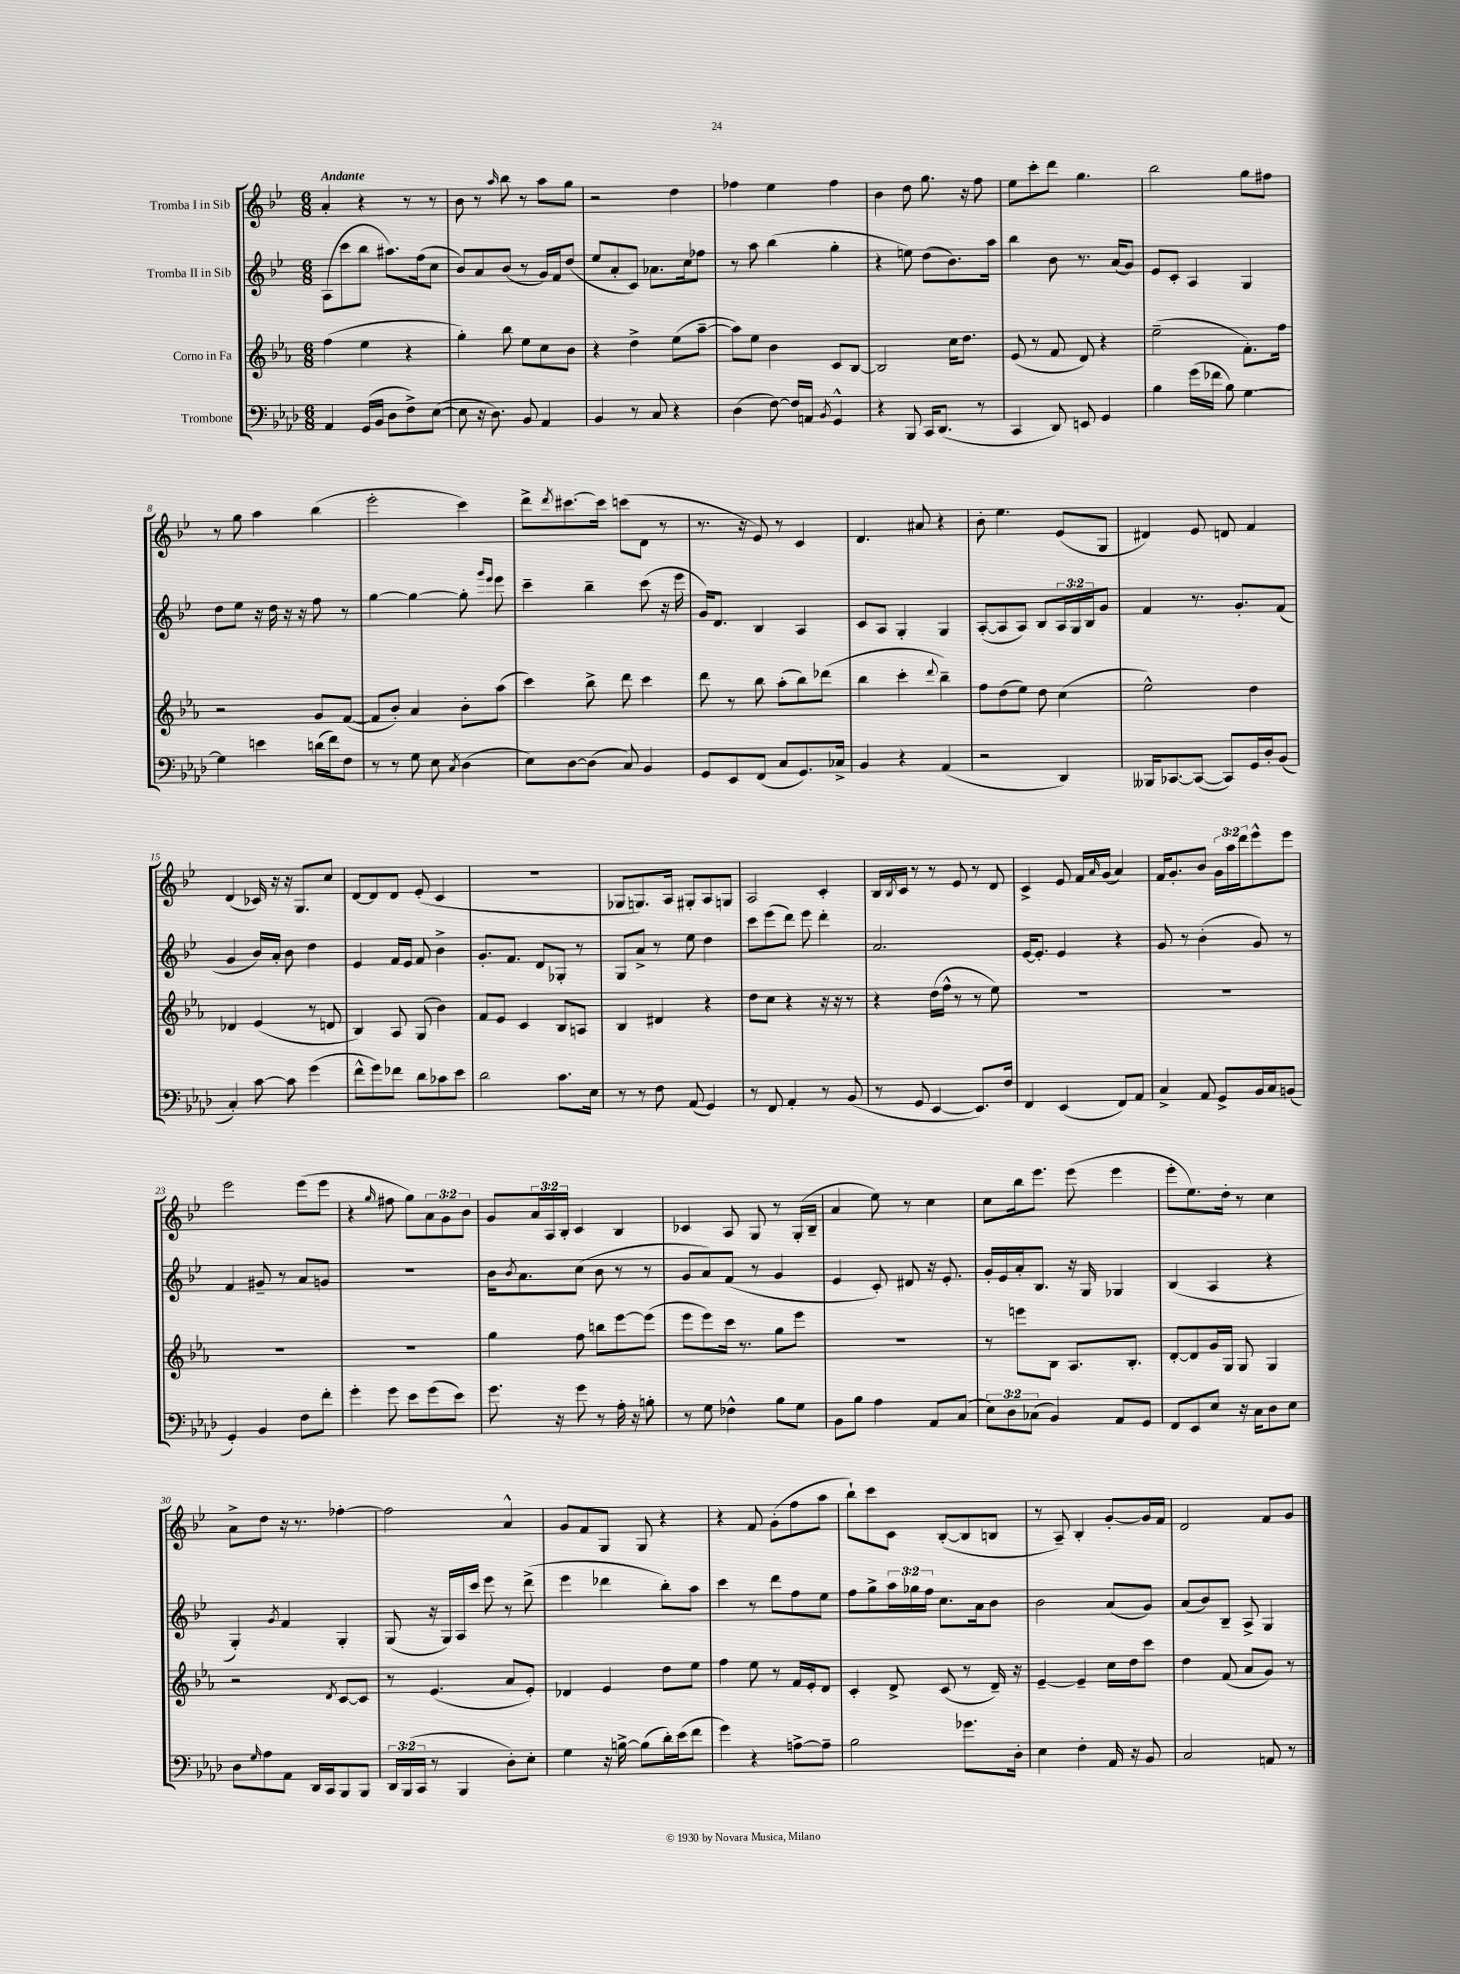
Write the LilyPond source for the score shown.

<<
\new StaffGroup <<
\new Staff = "s0" \with { instrumentName = "Tromba I in Sib" } {
    \clef treble \key bes \major \numericTimeSignature \time 6/8 \override Staff.TupletNumber.text = #tuplet-number::calc-fraction-text \tempo "Andante"
    a'4-. r4 r8 r8 |
    bes'8 r8 \grace { a''16 } bes''8 r8 a''8 g''8 |
    r2 d''4 |
    fes''4 ees''4 fes''4 |
    bes'4 d''8 g''8. r16 f''8 |
    ees''8 c'''8-. d'''8 g''4. |
    bes''2 g''8 fis''8 |
    r8 g''8 a''4 bes''4( |
    ees'''2-. c'''4) |
    d'''8-> \acciaccatura { d'''8 } cis'''8.~ cis'''16 c'''8( d'8 r8 |
    r8. r16 ees'8) r8 c'4 |
    d'4. ais'8 r4 |
    bes'8-. ees''4. ees'8( g8 |
    dis'4) ees'8 d'8 f'4 |
    d'4( ces'16) r16 r16 g8. c''8 |
    d'8~ d'8 d'8 ees'8-.( c'4 |
    R2. |
    ges8 g8.) a16 gis8-. a8 g8 |
    a2 c'4-. |
    bes16 \acciaccatura { bes8 } c'16 r8 r8 ees'8 r8 d'8 |
    c'4-> ees'8 f'16 \grace { a'16 } g'16( a'4) |
    f'16 g'8.-. bes'8 \tuplet 3/2 { g'16 a''16 d'''16 } ees'''8-^ ees'''8 |
    ees'''2 ees'''8( ees'''8 |
    r4 \grace { g''16 } fis''8 g''8) \tuplet 3/2 { a'8 g'8 bes'8 } |
    g'8 \tuplet 3/2 { a'16 a16 bes16-. } c'4 bes4 |
    ces'4 a8 g8 r8 g16-.( bes16-- |
    a'4 ees''8) r8 c''4 |
    c''8 bes''16 ees'''8. ees'''8( ees'''4 |
    ees'''8-. ees''8.) d''16-. r8 c''4 |
    a'8-> d''8 r16 r8. fes''4~-. |
    fes''2 a'4-^ |
    g'8 f'8 g8 g8 r4 |
    r4 f'8 g'8-.( f''8 a''8 |
    bes''8-!) c'''8 c'8 bes8~-.( bes8 b8 |
    r8 a8--) bes4-. g'8~-. g'16 f'16 |
    d'2 f'8 g'8 \bar "|." |
}
\new Staff = "s1" \with { instrumentName = "Tromba II in Sib" } {
    \clef treble \key bes \major \numericTimeSignature \time 6/8 \override Staff.TupletNumber.text = #tuplet-number::calc-fraction-text
    a8( c'''8 bes''8 ais''8.) f''16( c''8 |
    bes'8) a'8 bes'8( r8 g'16) f'16 d''8( |
    ees''8 a'8-. c'8) aes'8. c''16 fes''8 |
    r8 a''8 bes''4( g''4-. |
    r4 e''8) d''8( bes'8.) a''16 |
    bes''4 bes'8 r8. a'16( g'8) |
    ees'8 c'8-. a4 g4 |
    d''8 ees''8 r16 d''16 r16 r16 f''8 r8 |
    g''4~ g''4~ g''8-. \grace { g'''16 ees'''16 } ees'''8 |
    c'''4-- bes''4-- c'''8( r16 ees'''16 |
    g'16) d'8. bes4 a4 |
    c'8 a8 g4-. g4 |
    a8~-.( a8 a8) bes8 \tuplet 3/2 { a16 g16 bes16 } g'8 |
    f'4 r8. g'8.-. f'8( |
    g'4 bes'16) a'16-. bes'8 d''4 |
    ees'4 f'16 ees'16 f'8 bes'4-> |
    g'8.-. f'8. d'8 ges8-. r8 |
    g8 a'8-> r8 ees''8 d''4 |
    c'''8 ees'''8( d'''8) ees'''8 d'''4-. |
    a'2. |
    ees'16~ ees'8.-. ees'4 r4 |
    g'8 r8 bes'4-.( g'8) r8 |
    f'4 gis'8-- r8 a'8 g'8 |
    R2. |
    bes'16 \acciaccatura { bes'8 } a'8. c''8( bes'8 r8 r8 |
    g'8 a'8) f'8( r8 g'4 |
    ees'4 c'8-.) dis'8 r16 ees'8.-. |
    g'16-. ees'16 a'16-. bes8. r16 g16 ges4 |
    bes4( a4 r4 |
    g4-.) \acciaccatura { g'8 } f'4 g4-. |
    g8( r16 g16) a16 c'''16 ees'''8 r8 d'''8->( |
    ees'''4 des'''4 bes''8-.) a''8 |
    c'''4 r8 d'''8 f''8 ees''8 |
    f''8 g''8-> \tuplet 3/2 { a''16 ges''16 f''16 } c''8. a'16 bes'8 |
    bes'2 a'8( g'8) |
    a'8( bes'8) bes8-- a8-> g4 \bar "|." |
}
\new Staff = "s2" \with { instrumentName = "Corno in Fa" } {
    \clef treble \key ees \major \numericTimeSignature \time 6/8
    f''4( ees''4 r4 |
    g''4-.) bes''8 ees''8 c''8 bes'8 |
    r4 d''4-> ees''8( aes''8~-- |
    aes''8) ees''8 bes'4 c'8 bes8~ |
    bes2 c''16 d''8. |
    ees'8( r8 f'8 d'8) r4 |
    ees''2--( f'8.-.) f''16 |
    r2 g'8 f'8~( |
    f'8 bes'8-.) aes'4 bes'8-. aes''8( |
    c'''4) bes''8-> d'''8 c'''4 |
    d'''8 r8 bes''8 aes''8-.( bes''8) des'''8( |
    bes''4 c'''4-. \appoggiatura { d'''8 } bes''4--) |
    f''8 d''8( ees''8) d''8 c''4( |
    ees''2-^) d''4 |
    des'4 ees'4( r8 d'8 |
    bes4) aes8 g8( bes'4) |
    f'8 ees'8 c'4 bes8 a8 |
    bes4 dis'4 r4 |
    d''8 c''8 r4 r16 r16 r8 |
    r4 d''16( f''16-^ r8 r8 ees''8) |
    R2. |
    R2. |
    R2. |
    R2. |
    g''4 f''8 b''8 ees'''8~ ees'''8( |
    ees'''8 ees'''8) c'''16 r8. g''8 ees'''8 |
    R2. |
    r8 e'''8 bes8 aes8. bes8.-. |
    d'8~-. d'8 g'16 g16 g8 g4 |
    r2 \acciaccatura { d'8 } c'8~ c'8 |
    r8 ees'4.( aes'8 ees'8-.) |
    des'4 ees'4 d''8 ees''8 |
    f''4 ees''8 r8 f'16 ees'16-. d'8 |
    c'4-. d'8-> c'8( r8 d'16--) r16 |
    ees'4~-- ees'4-- c''16 d''16 c'''8 |
    d''4 f'8( aes'8 g'8) r8 \bar "|." |
}
\new Staff = "s3" \with { instrumentName = "Trombone" } {
    \clef bass \key aes \major \numericTimeSignature \time 6/8 \override Staff.TupletNumber.text = #tuplet-number::calc-fraction-text
    aes,4 g,16( bes,16 des8 f8->) ees8~( |
    ees8 r16 des8.) bes,8 aes,4 |
    bes,4 r8 c8 r4 |
    des4( f8~) f16 a,16 \acciaccatura { bes,8 } g,4-^ |
    r4 bes,,8 c,16 des,8.( r8 |
    c,4 des,8) e,8 g,4 |
    bes4 g'16( fes'16 bes8) g4~ |
    g4 e'4 d'16( f'16) f8 |
    r8 r8 g8 ees8 \acciaccatura { c8 } des4( |
    ees8) des8~ des8( c8) bes,4 |
    g,8 ees,8 f,8( c8 g,8.) ces16-> |
    bes,4 r4 aes,4( |
    r2 des,4) |
    beses,,16 ces,8.~ ces,8~( ces,8) g,16 des16-. bes,8( |
    c4-.) c'8~ c'8 g'4( |
    f'8-^ g'8) fes'8 des'8 ces'8 ees'8 |
    des'2 c'8. ees16 |
    r8 r8 f8 aes,8( g,4) |
    r8 f,8 aes,4-. r8 bes,8( |
    r8 g,8 ees,4~ ees,8.) f16 |
    f,4 ees,4( f,8) aes,8 |
    c4-> aes,8 g,8-> bes,16 c16 b,8( |
    g,4-.) bes,4 f8 f'8-. |
    g'4-. g'8 ees'8 g'8( ees'8) |
    g'8. r16 g'8 r8 aes16-. r16 b8-. |
    r8 g8 fes4-^ bes8 g8 |
    bes,8 bes8 aes4 aes,8 c8( |
    \tuplet 3/2 { ees8) des8 ces8( } bes,4) aes,8 g,8 |
    f,8 ees,8 ees8 r16 c16 des8 ees8 |
    des8 \grace { g16 } aes8 aes,8 des,16 c,16 bes,,8 bes,,8 |
    \tuplet 3/2 { des,16 bes,,16( c,16 } r8 bes,,4 des8-.) ees8-. |
    g4 r16 b16~-> b8( des'16-.) ees'16( f'8 |
    g'4) r4 a8~-> a8-- |
    bes2 ges'8. des16-. |
    ees4 f4-. aes,16 r16 bes,8 |
    c2 a,8 r8 \bar "|." |
}
>>
>>
